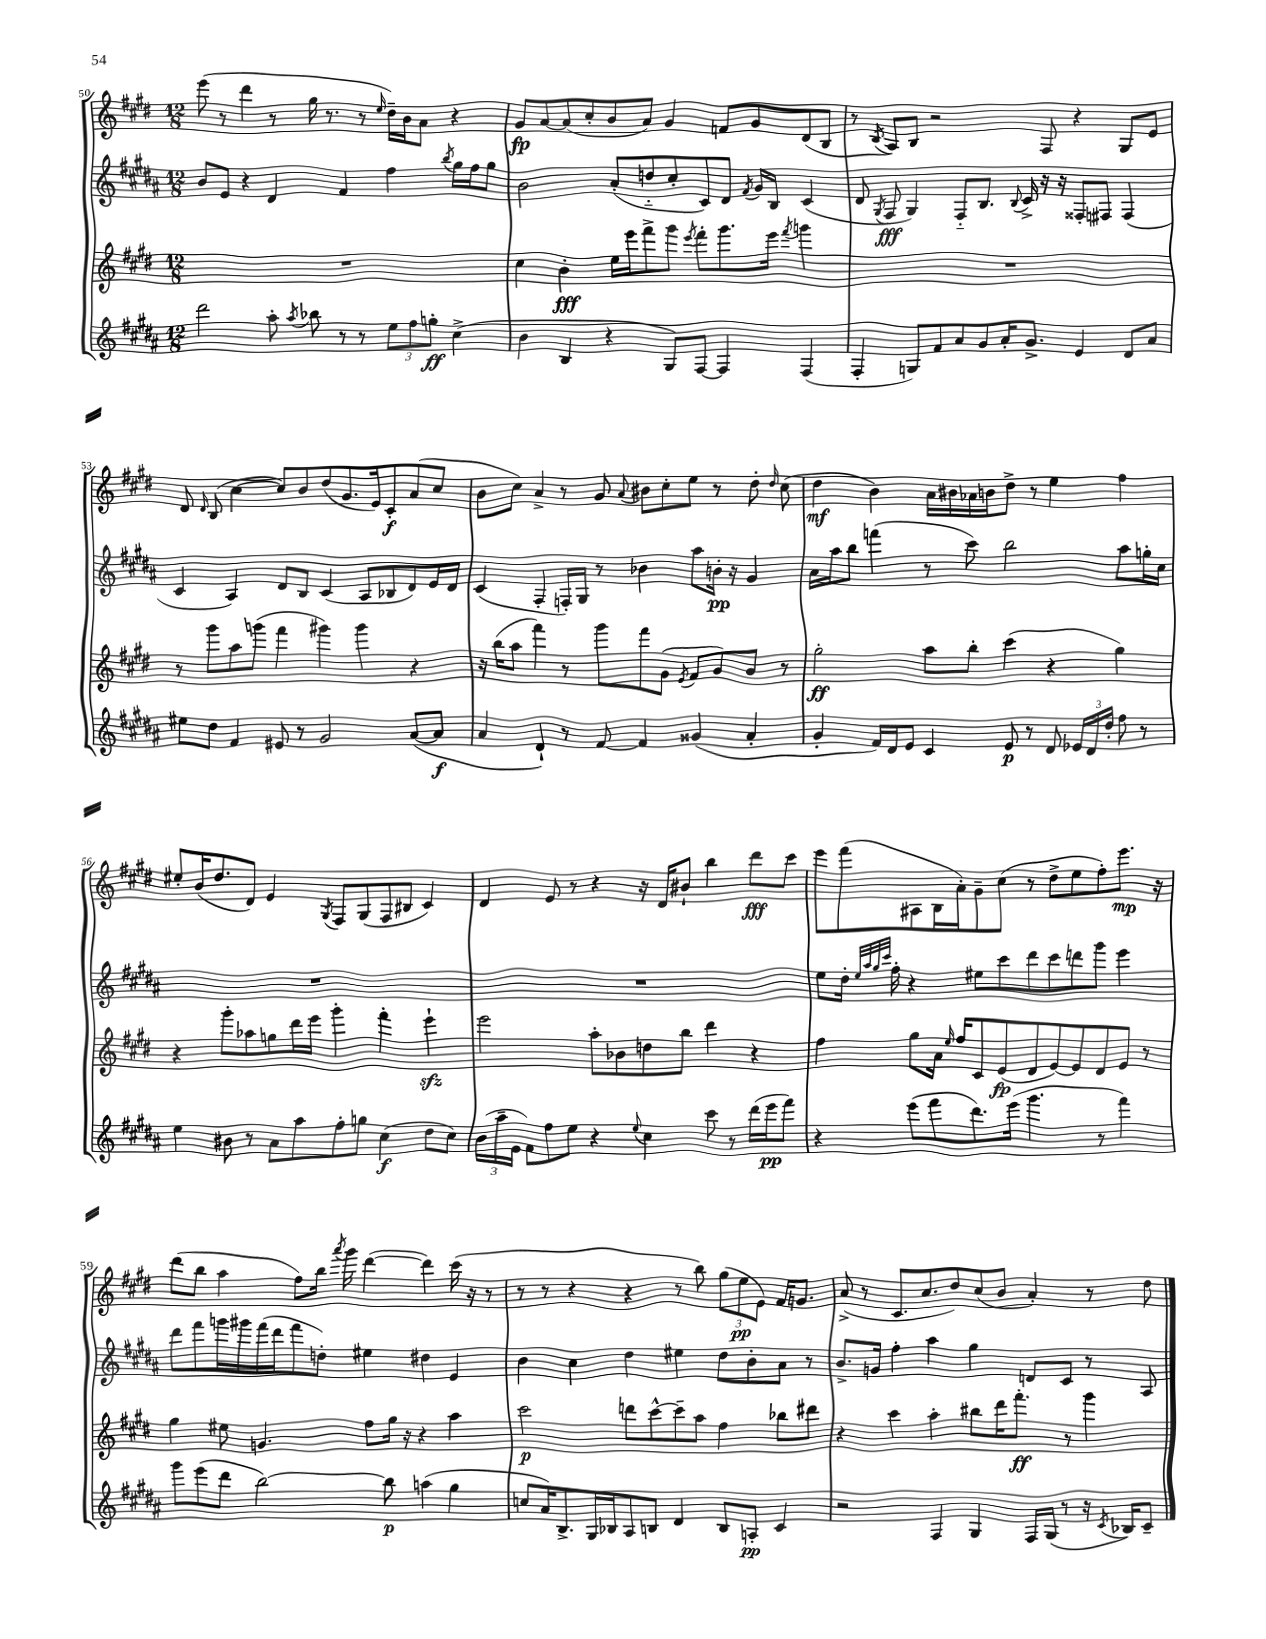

**kern	**kern	**kern	**kern
*staff4	*staff3	*staff2	*staff1
*clefG2	*clefG2	*clefG2	*clefG2
*k[f#c#g#d#a#]	*k[f#c#g#d#]	*k[f#c#g#d#a#]	*k[f#c#g#d#]
*M12/8	*M12/8	*M12/8	*M12/8
2ddd#	1.r	8b	(8eee
.	.	8e	8r
.	.	4r	4ddd#
8aa#'	.	4d#	8r
8qaa#	.	.	.
8bb-	.	.	16gg#
.	.	.	8.r
8r	.	4f#	.
8r	.	.	8r
.	.	.	16qqee
12ee	.	4ff#	16dd#~)
.	.	.	16b
12ff#	.	.	.
.	.	.	8a
12gg'	.	.	.
.	.	8qbb	.
(4cc#^	.	16gg#	4r
.	.	16ff#	.
.	.	8gg#	.
=	=	=	=
4b	4cc#	2b	8g#
.	.	.	[8a
4B	4b'	.	(8a]
.	.	.	8cc#'
4r	16ee	(8a#'	8b
.	16eee	.	.
.	8fff#^	8dd'~	8a)
8G#)	8ggg#	8cc#'	4g#
.	8qeee	.	.
[8F#	8fff#'	8c#)	.
4F#]	8.ggg#	8d#	8f
.	.	8qf#	.
.	.	16g#	8g#
.	16eee	16B	.
.	8qfff#	.	.
(4F#	4ggg	(4c#	(8d#
.	.	.	8B
=	=	=	=
4F#'	1.r	8d#	8r
.	.	8qG#	8qB
.	.	8F#	8A)
8G)	.	4G#)	8B
8f#	.	.	2r
8a#	.	8F#'~	.
8g#	.	8.B	.
16a#'	.	.	.
.	.	8qqB	.
8.g#^	.	16c#^	.
.	.	16r	8F#
.	.	16r	.
4e	.	8F##'	4r
.	.	8F#	.
8d#	.	(4F#	8G#
8a#	.	.	8e
=	=	=	=
8ee#	8r	4c#	8d#
.	.	.	16qqd#
8dd#	8ggg#	.	(8B
4f#	8aa	4A#)	[4cc#
.	(8ggg	.	.
8e#	4fff#	8d#	8cc#])
8r	.	8B	8b
2g#	4ggg#)	(4c#	(8dd#
.	.	.	8.g#
.	4ggg#	8A#	.
.	.	.	16e)
.	.	8B-	8c#'
([8a#	4r	8d#)	(8a
8a#]	.	16e	8cc#
.	.	16d#	.
=	=	=	=
4a#	16r	(4c#	8b
.	(16bb	.	.
.	8aa	.	8cc#)
4d#`)	4fff#)	4F#'	4a^
8r	8r	16F')	8r
.	.	16G#	.
[8f#	8ggg#	8r	8g#
.	.	.	8qqa
4f#]	8fff#	4b-	8b#
.	(8g#	.	8cc#'
.	8qe	.	.
(4g##	8f#	8aa#	8ee
.	8g#)	16b'	8r
.	.	16r	.
4a#'	8b	4g#	8dd#'
.	.	.	16qqdd#
.	8r	.	(8cc#
=	=	=	=
4g#'	2gg#'	16a#	4dd#
.	.	16aa#	.
.	.	8bb	.
16f#)	.	(4fff	4b)
16d#	.	.	.
8e	.	.	.
4c#	8aa	8r	16a
.	.	.	16b#
.	8bb'	8ccc#)	16a-
.	.	.	16b
8e	(4ccc#	2bb	8dd#^
8r	.	.	8r
8d#	4r	.	4ee
24e-	.	.	.
24d#	.	.	.
24dd#'	.	.	.
8ff#	4gg#)	8aa#	4ff#
8r	.	16gg'	.
.	.	16cc#	.
=	=	=	=
4ee	4r	1.r	8ee#'
.	.	.	(16b
.	.	.	8.dd#
8b#	8ggg#'	.	.
8r	8aa-	.	8d#)
8a#	8gg	.	4e
8aa#	16ddd#	.	.
.	16eee	.	.
.	.	.	8qG#
8ff#'	4ggg#'	.	8F#
8gg	.	.	(8G#
(4cc#	4fff#'	.	8F#
.	.	.	8B#
8dd#	4eee`	.	4c#)
8cc#)	.	.	.
=	=	=	=
(24b	2eee	1.r	4d#
24aa#~	.	.	.
24e	.	.	.
8f#)	.	.	.
8ff#	.	.	8e
8ee	.	.	8r
4r	8aa'	.	4r
.	8b-	.	.
8qqee	.	.	.
4cc#	8dd	.	16r
.	.	.	16d#
.	8bb	.	8b#`
8ccc#	4ddd#	.	4bb
8r	.	.	.
(16ddd#	4r	.	8ddd#
16eee	.	.	.
8fff#)	.	.	8ccc#
=	=	=	=
4r	4ff#	8ee	8eee
.	.	16dd#'	(8fff#
.	.	32qqee	.
.	.	32qqaa#	.
.	.	32qqgg#	.
.	.	32qqccc#	.
.	.	16ff#'	.
(8eee	8gg#	4r	8A#
8fff#	16a	.	16B
.	16qqee	.	.
.	16ff#	.	16a')
8.ddd#)	8c#	8ee#	8g#~
.	(8e	8ccc#	(8cc#
(16eee	.	.	.
4.ggg#	8d#	8ddd#	8r
.	[8e)	8ccc#	8dd#^
.	8e]	8ddd	8ee
8r	8d#	8ggg#	8ff#')
4fff#)	8e	4eee	8.eee
.	8r	.	.
.	.	.	16r
=	=	=	=
8ggg#	4gg#	8ddd#	(8ddd#
(8eee	.	8fff#	8bb
8ddd#	8ee#	16ggg	4aa
.	.	16ggg#	.
[2bb)	4.g	(16fff#	.
.	.	16ddd#	.
.	.	8fff#	8ff#)
.	.	8dd')	16bb
.	.	.	8qaaa
.	.	.	16ggg#
.	8ff#	4ee#	([4ddd#
8bb]	16gg#	.	.
.	16r	.	.
(4aa	4r	4dd#	4ddd#])
4gg#	4aa	4e	(16ccc#
.	.	.	16r
.	.	.	8r
=	=	=	=
8cc	2ccc#	4b	8r
16a#)	.	.	8r
8.B^	.	.	.
.	.	4cc#	4r
16G#	.	.	.
16B-	.	.	.
8A#	8ddd	4dd#	4r
8B	[8ccc#^^	.	.
4d#	8ccc#~]	4ee#	8r
.	8aa	.	8bb)
8B	4ff#	8dd#	(12gg#
.	.	.	12ee
8A'	.	8b'	.
.	.	.	12e)
4c#	8bb-	8a#	16f#
.	.	.	8.g
.	8ddd#	8r	.
=	=	=	=
2r	4r	8.b^	(8a^
.	.	.	8r
.	.	16g	.
.	4ccc#	4ff#'	8.c#
.	.	.	8.cc#
4F#	4aa'	4aa#	.
.	.	.	8dd#)
4G#	8bb#	4gg#	(8cc#
.	16ddd#	.	8b
.	8.fff#'	.	.
16F#	.	8d	4a')
(16G#	.	.	.
8r	8r	8c#	.
16r	4ggg#	8r	8r
8qc#	.	.	.
16B-)	.	.	.
8c#~	.	8A#	8dd#
==	==	==	==
*-	*-	*-	*-
